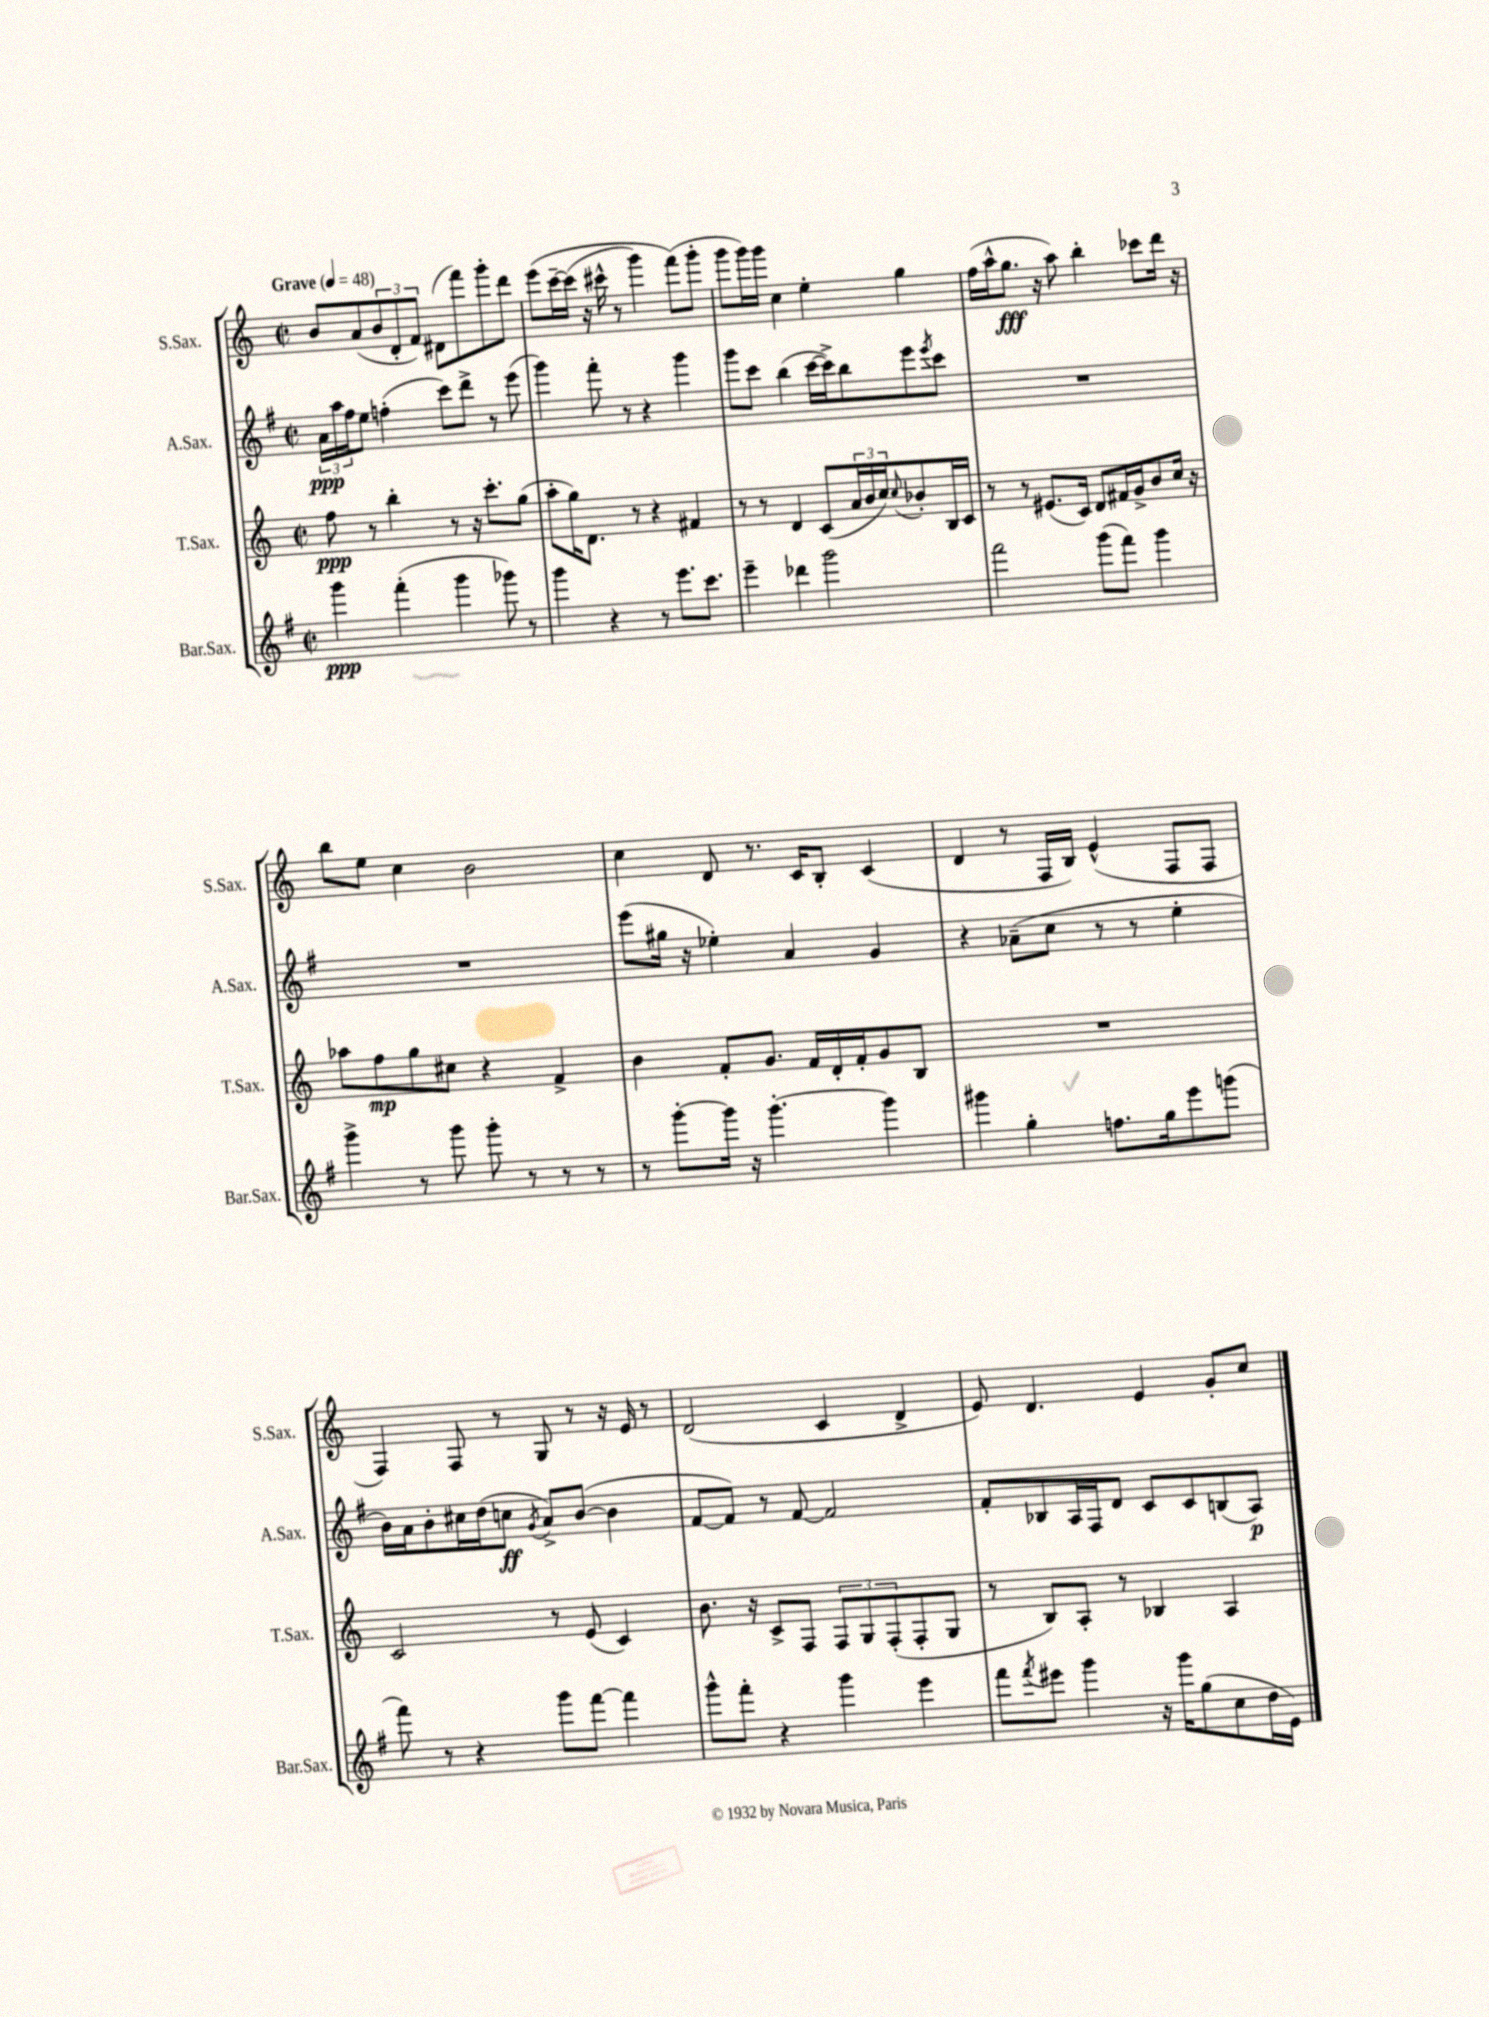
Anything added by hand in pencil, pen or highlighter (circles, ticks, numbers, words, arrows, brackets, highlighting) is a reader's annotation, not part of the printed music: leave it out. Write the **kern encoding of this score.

**kern	**dynam	**kern	**dynam	**kern	**dynam	**kern	**dynam
*part4	*part4	*part3	*part3	*part2	*part2	*part1	*part1
*staff4	*staff4	*staff3	*staff3	*staff2	*staff2	*staff1	*staff1
*I"Bar.Sax.	*	*I"T.Sax.	*	*I"A.Sax.	*	*I"S.Sax.	*
*I'Bar.Sax.	*	*I'T.Sax.	*	*I'A.Sax.	*	*I'S.Sax.	*
*clefG2	*	*clefG2	*	*clefG2	*	*clefG2	*
*k[f#]	*	*k[]	*	*k[f#]	*	*k[]	*
*M2/2	*	*M2/2	*	*M2/2	*	*M2/2	*
*met(c|)	*	*met(c|)	*	*met(c|)	*	*met(c|)	*
*MM48	*	*MM48	*	*MM48	*	*MM48	*
=1	=1	=1	=1	=1	=1	=1	=1
!	!	!	!	!	!	!LO:TX:a:B:t=Grave	!
4ggg\	ppp	8ff\	ppp	24a\LL	ppp	8b/L	.
.	.	.	.	24aa\	.	.	.
.	.	.	.	24ff#\J	.	.	.
.	.	8r	.	8ee\J	.	(8a/	.
(4fff#'\	.	4bb'\	.	(4ffn'\	.	12b/	.
.	.	.	.	.	.	12d'/	.
.	.	.	.	.	.	12f/J)	.
4ggg\	.	8r	.	8ccc\L)	.	(8d#X\L	.
.	.	16r	.	8ddd^\J	.	8fff\)	.
.	.	8.ccc'\L	.	.	.	.	.
8ggg-X\)	.	.	.	8r	.	8ggg'\	.
8r	.	(8gg\J	.	(8eee\	.	8ddd\J	.
=2	=2	=2	=2	=2	=2	=2	=2
4ggg\	.	8aa'\L	.	4ggg\)	.	(8eee\L	.
.	.	16gg\K)	.	.	.	[16ccc~\L	.
.	.	8.d\J	.	.	.	(16ccc\JJ]	.
4r	.	.	.	8fff#'\	.	16r	.
.	.	.	.	.	.	16ccc#X^^\	.
.	.	8r	.	8r	.	8r	.
8r	.	4r	.	4r	.	4ggg\)	.
8.eee\L	.	.	.	.	.	.	.
.	.	4f#X/	.	4ggg\	.	(8fff\L)	.
8.ccc\J	.	.	.	.	.	.	.
.	.	.	.	.	.	8ggg'\J	.
=3	=3	=3	=3	=3	=3	=3	=3
4eee~\	.	8r	.	8ggg\L	.	8ggg\L	.
.	.	8r	.	8ccc\J	.	16ggg\L)	.
.	.	.	.	.	.	16ggg\JJ	.
4ddd-X\	.	4d/	.	(4bb\	.	4cc\	.
2ggg\	.	(8c/L	.	[16ccc\LL	.	4ee'\	.
.	.	.	.	16ccc^\J])	.	.	.
.	.	24a/L	.	8bb\	.	.	.
.	.	24b/	.	.	.	.	.
.	.	24cc/J)	.	.	.	.	.
.	.	8qqcc/	.	.	.	.	.
.	.	8b-X'/	.	8eee\	.	4gg\	.
.	.	.	.	8qeee/	.	.	.
.	.	16B/L	.	8ccc\J	.	.	.
.	.	16c/JJ	.	.	.	.	.
=4	=4	=4	=4	=4	=4	=4	=4
2fff#\	.	8r	.	1r	.	(16ff\LL	.
.	.	.	.	.	.	16aa^^\J	.
.	.	8r	.	.	.	8.gg\J	fff
.	.	(8.e#X/L	.	.	.	.	.
.	.	.	.	.	.	16r	.
.	.	.	.	.	.	8aa\)	.
.	.	16c/Jk)	.	.	.	.	.
(8ggg\L	.	8d/L	.	.	.	4bb'\	.
8fff#\J)	.	16f#X/L	.	.	.	.	.
.	.	16g^/J	.	.	.	.	.
4ggg\	.	8b/	.	.	.	8ccc-X\L	.
.	.	16cc/Jk	.	.	.	16ddd\Jk	.
.	.	16r	.	.	.	16r	.
!!LO:LB:g=z
=5	=5	=5	=5	=5	=5	=5	=5
4ggg^\	.	8aa-X\L	.	1r	.	8bb\L	.
.	.	8ff\	mp	.	.	8ee\J	.
8r	.	8gg\	.	.	.	4cc\	.
8ggg\	.	8cc#X\J	.	.	.	.	.
8ggg'\	.	4r	.	.	.	2b\	.
8r	.	.	.	.	.	.	.
8r	.	4f^/	.	.	.	.	.
8r	.	.	.	.	.	.	.
=6	=6	=6	=6	=6	=6	=6	=6
8r	.	4b\	.	(8eee\L	.	4cc\	.
[8ggg'\L	.	.	.	16gg#X\Jk	.	.	.
.	.	.	.	16r	.	.	.
16ggg\Jk]	.	8f'/L	.	4ee-X'\)	.	8d/	.
16r	.	.	.	.	.	.	.
[4.ggg'\	.	8.g/J	.	.	.	8.r	.
.	.	.	.	4a/	.	.	.
.	.	16f/LL	.	.	.	16c/KL	.
.	.	16d'/	.	.	.	8B'/J	.
.	.	16f'/J	.	.	.	.	.
4ggg\]	.	8g/	.	4g/	.	(4c/	.
.	.	8B/J	.	.	.	.	.
=7	=7	=7	=7	=7	=7	=7	=7
4ggg#X\	.	1r	.	4r	.	4d/	.
4gg'\	.	.	.	(8a-X~\L	.	8r	.
.	.	.	.	8cc\J	.	16F/LL	.
.	.	.	.	.	.	16B/JJ)	.
8.ffn\L	.	.	.	8r	.	(4e^^/	.
.	.	.	.	8r	.	.	.
16gg\k	.	.	.	.	.	.	.
8eee\	.	.	.	4ee'\	.	8F/L	.
(8gggn\J	.	.	.	.	.	8F/J	.
!!LO:LB:g=z
=8	=8	=8	=8	=8	=8	=8	=8
8fff#\)	.	2c/	.	16b\LL)	.	4F/)	.
.	.	.	.	16a\J	.	.	.
8r	.	.	.	8b'\	.	.	.
4r	.	.	.	16cc#X\L	.	8F/	.
.	.	.	.	(16dd\J	.	.	.
.	.	.	.	8ccn\J	ff	8r	.
.	.	.	.	8qg/	.	.	.
8ggg\L	.	8r	.	8a^/L)	.	8G/	.
[8fff#\J	.	(8e/	.	([8b/J	.	8r	.
4fff#\]	.	4c/)	.	4b\]	.	16r	.
.	.	.	.	.	.	16e/	.
.	.	.	.	.	.	8r	.
=9	=9	=9	=9	=9	=9	=9	=9
8ggg^^\L	.	8.b\	.	[8f#/L	.	(2d/	.
8fff#'\J	.	.	.	8f#/J])	.	.	.
.	.	16r	.	.	.	.	.
4r	.	8c^/L	.	8r	.	.	.
.	.	8F/J	.	[8f#/	.	.	.
4ggg\	.	12F/L	.	2f#/]	.	4c/	.
.	.	12G/	.	.	.	.	.
.	.	(12F'/	.	.	.	.	.
4eee\	.	8F'/	.	.	.	4d^/	.
.	.	8G/J	.	.	.	.	.
=10	=10	=10	=10	=10	=10	=10	=10
8fff#\L	.	8r	.	8f#'/L	.	8e/)	.
8qfff#/	.	.	.	.	.	.	.
8eee#X\J	.	8B/L)	.	8B-X/	.	4.d/	.
4ggg\	.	8A'/J	.	16A/L	.	.	.
.	.	.	.	16F#/J	.	.	.
.	.	8r	.	8d/J	.	.	.
16r	.	4B-X/	.	8c/L	.	4e/	.
16ggg\KL	.	.	.	.	.	.	.
(8gg\	.	.	.	8c/	.	.	.
8cc\	.	4A/	.	(8Bn/	.	8g'/L	.
16dd\L	.	.	.	8A/J)	p	8cc/J	.
16e\JJ)	.	.	.	.	.	.	.
==	==	==	==	==	==	==	==
*-	*-	*-	*-	*-	*-	*-	*-
